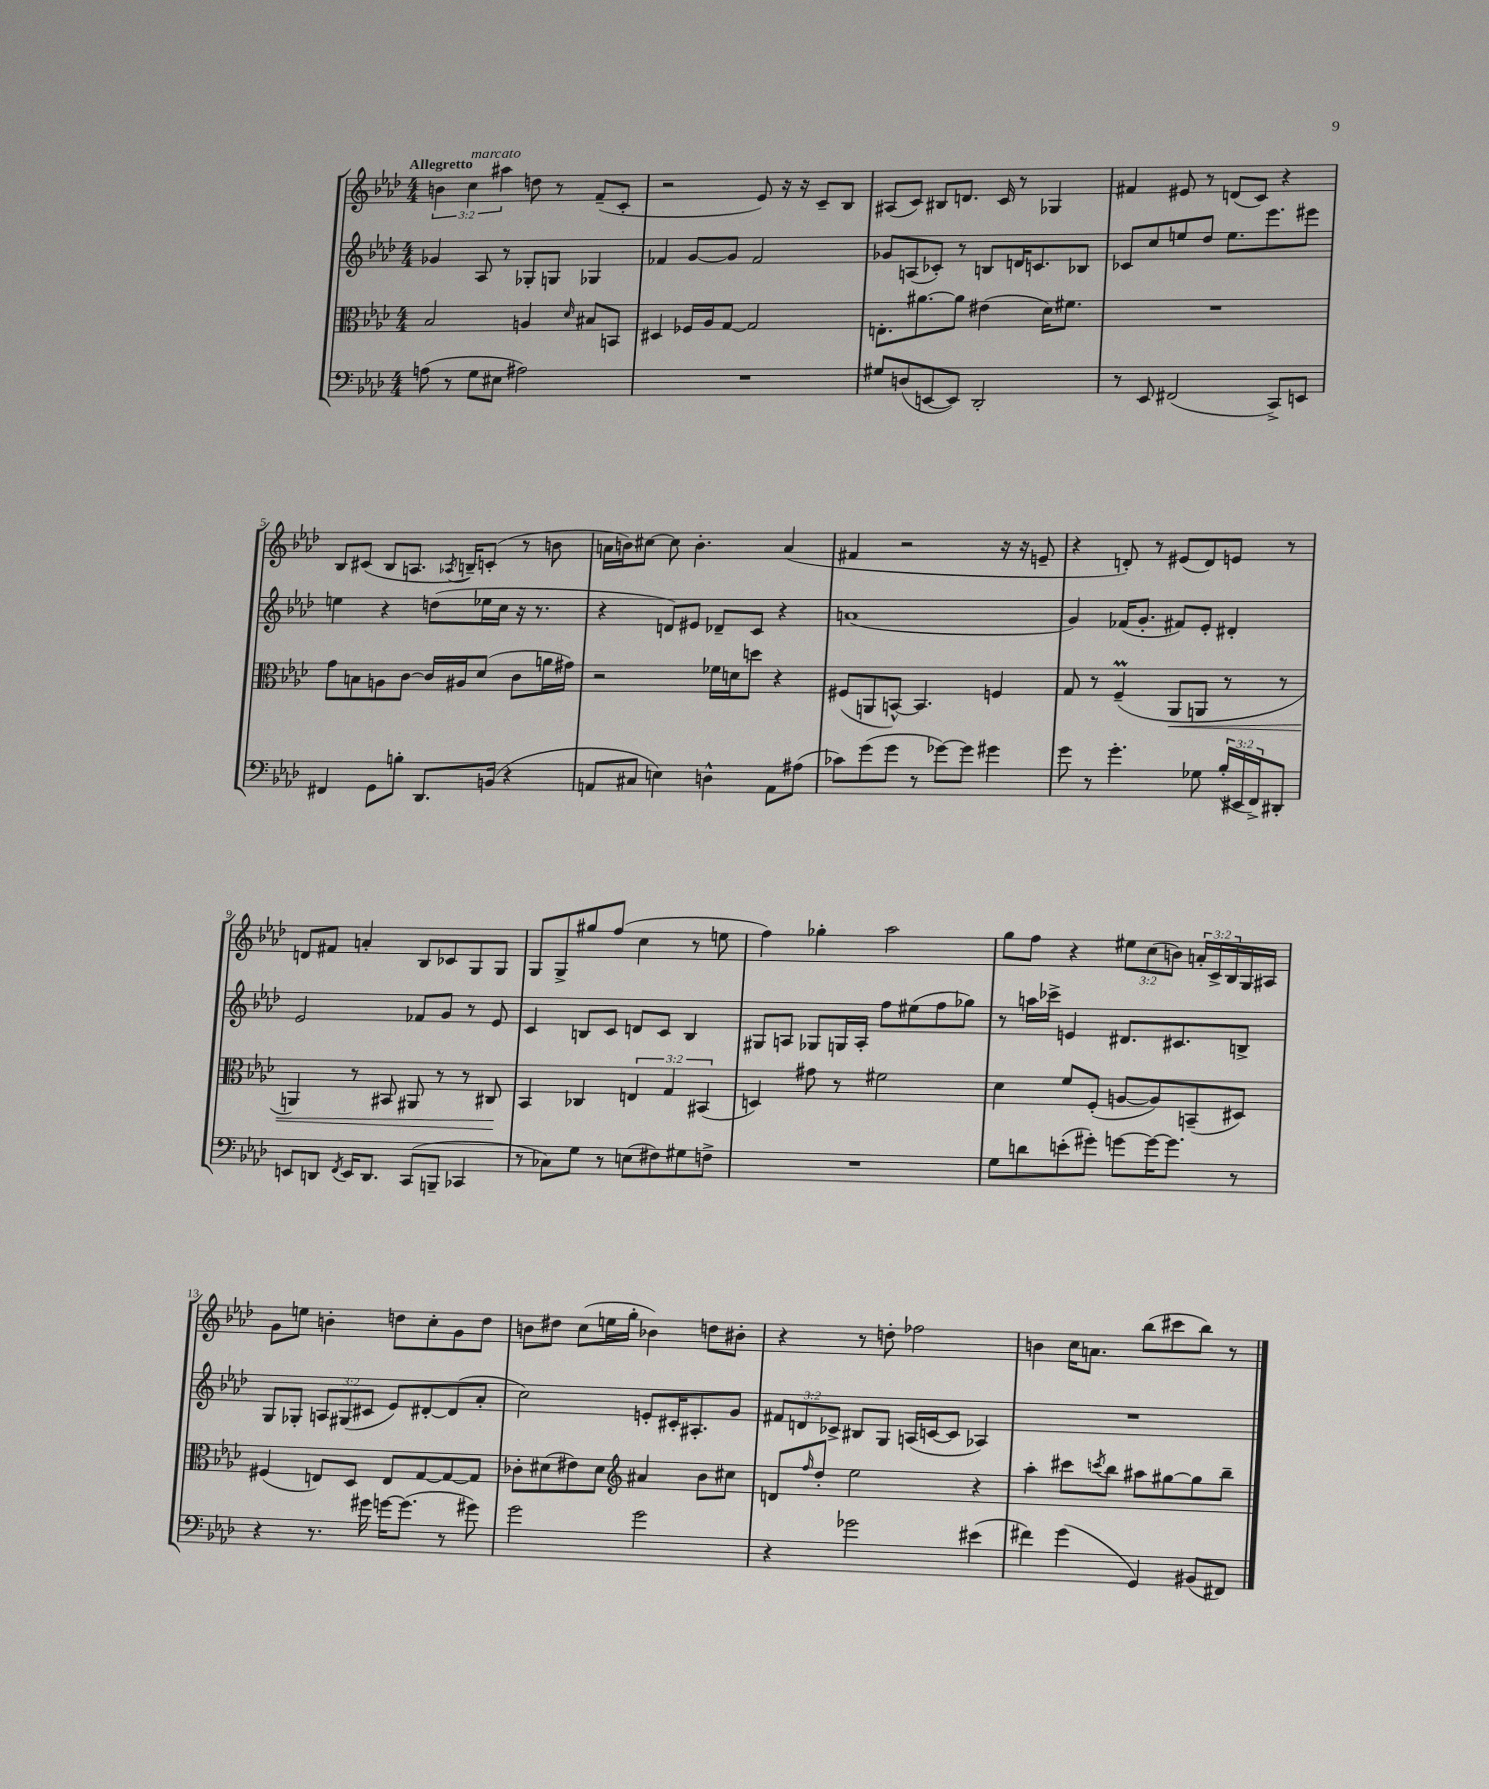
<<
\new StaffGroup <<
\new Staff = "s0" {
    \clef treble \key aes \major \numericTimeSignature \time 4/4 \override Staff.TupletNumber.text = #tuplet-number::calc-fraction-text \tempo "Allegretto"
    \tuplet 3/2 { b'4 c''4^\markup { \italic "marcato" } ais''4 } d''8 r8 f'8--( c'8-. |
    r2 ees'8) r16 r16 c'8-- bes8 |
    ais8( c'8) bis8 d'8. c'16 r8 ges4 |
    fis'4 eis'8 r8 d'8( c'8) r4 |
    bes8 cis'8( bes8 a8. \acciaccatura { aes8 } b16--) c'8-.( r8 b'8 |
    a'16 b'16) cis''8~ cis''8 b'4.-. a'4( |
    fis'4 r2 r16 r16 e'8-- |
    r4 d'8-.) r8 eis'8( d'8) e'8 r8 |
    d'8 fis'8 a'4-. bes8 ces'8 g8 g8 |
    g8 g8-> gis''8 f''8( c''4 r8 e''8 |
    f''4) ges''4-. aes''2 |
    g''8 f''8 r4 \tuplet 3/2 { eis''8 c''8( b'8) } \tuplet 3/2 { a'16-. c'16-> bes16 } g16 ais16 |
    g'8 e''8 b'4-. d''8 c''8-. g'8 d''8 |
    b'8 dis''8 c''8( e''16 g''16-. bes'4) d''8 bis'8-. |
    r4 r8 d''8-. fes''2 |
    b'4 c''16 a'8. bes''8( cis'''8 bes''8) r8 \bar "|." |
}
\new Staff = "s1" {
    \clef treble \key aes \major \numericTimeSignature \time 4/4 \override Staff.TupletNumber.text = #tuplet-number::calc-fraction-text
    ges'4 aes8 r8 ges8-. g8 ges4 |
    fes'4 g'8~ g'8 fes'2 |
    ges'8 a8( ces'8-.) r8 b8 d'16 c'8. bes8 |
    ces'8 c''8 e''8 des''8 e''8. ees'''8. eis'''8 |
    e''4 r4 d''8( ees''16 c''16 r16 r8. |
    r4 d'8) eis'8 des'8-- c'8 r4 |
    a'1( |
    g'4) fes'16( g'8.-. fis'8) ees'8-. dis'4-. |
    ees'2 fes'8 g'8 r8 ees'8 |
    c'4 b8 c'8 d'8 c'8 b4 |
    gis8 a8 ges8 g16 a16-. f''8 eis''8( f''8 ges''8) |
    r8 a''16 ces'''16-> e'4 dis'8. cis'8. b8-> |
    g8 ges8-. \tuplet 3/2 { a8 gis8( cis'8 } ees'8) dis'8~-. dis'8( aes'8-. |
    c''2) e'8-. cis'16-. ais8.-. g'8 |
    \tuplet 3/2 { fis'8 d'8 ces'8-> } bis8 g8 a16( c'16~ c'8 aes4) |
    R1 \bar "|." |
}
\new Staff = "s2" {
    \clef alto \key aes \major \numericTimeSignature \time 4/4 \override Staff.TupletNumber.text = #tuplet-number::calc-fraction-text
    bes2 a4 \grace { des'16 } bis8 b,8 |
    dis4 fes16 aes16 g8~ g2 |
    e8.-. ais'8.~ ais'8 eis'4( des'16) fis'8. |
    R1 |
    g'8 b8 a8 c'8~ c'16 ais16 des'8( c'8 a'16 gis'16) |
    r2 fes'16 d'16 d''8 r4 |
    fis8( a,8 b,8~-^) b,4. f4 |
    g8 r8 f4--\prall( aes,8\< a,8 r8 r8 |
    a,4) r8 bis,8 ais,8 r8 r8 cis8\! |
    bes,4 ces4 \tuplet 3/2 { e4 g4 bis,4( } |
    d4) gis'8 r8 fis'2 |
    des'4 f'8 f8-.( a8~ a8) b,8--( dis8) |
    fis4( e8) des8 e8 g8~ g8~ g8 |
    ces'8-. dis'8( eis'8) dis'8 \clef treble ais'4 bes'8 cis''8 |
    d'8 \grace { f''16 } des''8-. ees''2 r4 |
    aes''4-. cis'''8 \acciaccatura { c'''8 } bes''8 ais''8 gis''8~ gis''8 bes''8-- \bar "|." |
}
\new Staff = "s3" {
    \clef bass \key aes \major \numericTimeSignature \time 4/4 \override Staff.TupletNumber.text = #tuplet-number::calc-fraction-text
    a8( r8 g8 eis8 ais2) |
    R1 |
    gis8 d8( e,8~ e,8) des,2-. |
    r8 ees,8 fis,2( c,8->) e,8 |
    fis,4 g,8 b8-. des,8. b,16( r4 |
    a,8 cis8 e4) d4-^ a,8 ais8( |
    ces'8) g'8( g'8 r8 ges'8~) ges'8 gis'4 |
    g'8 r8 g'4.-. ges8 \tuplet 3/2 { bes16-.( eis,16 f,16->) } dis,8-. |
    e,8 d,8 \acciaccatura { f,8 } e,16 d,8. c,8( b,,8-- ces,4 |
    r8 ces8) g8 r8 e8( fis8) gis8 f8-> |
    R1 |
    g8 d'8 e'8-.( gis'8-.) g'8~ g'16~ g'8. r8 |
    r4 r8. gis'16 g'16~ g'8.( r8 gis'8) |
    g'2 g'2 |
    r4 ges'2 eis'4( |
    fis'4) g'4( g,4) bis,8( fis,8) \bar "|." |
}
>>
>>
